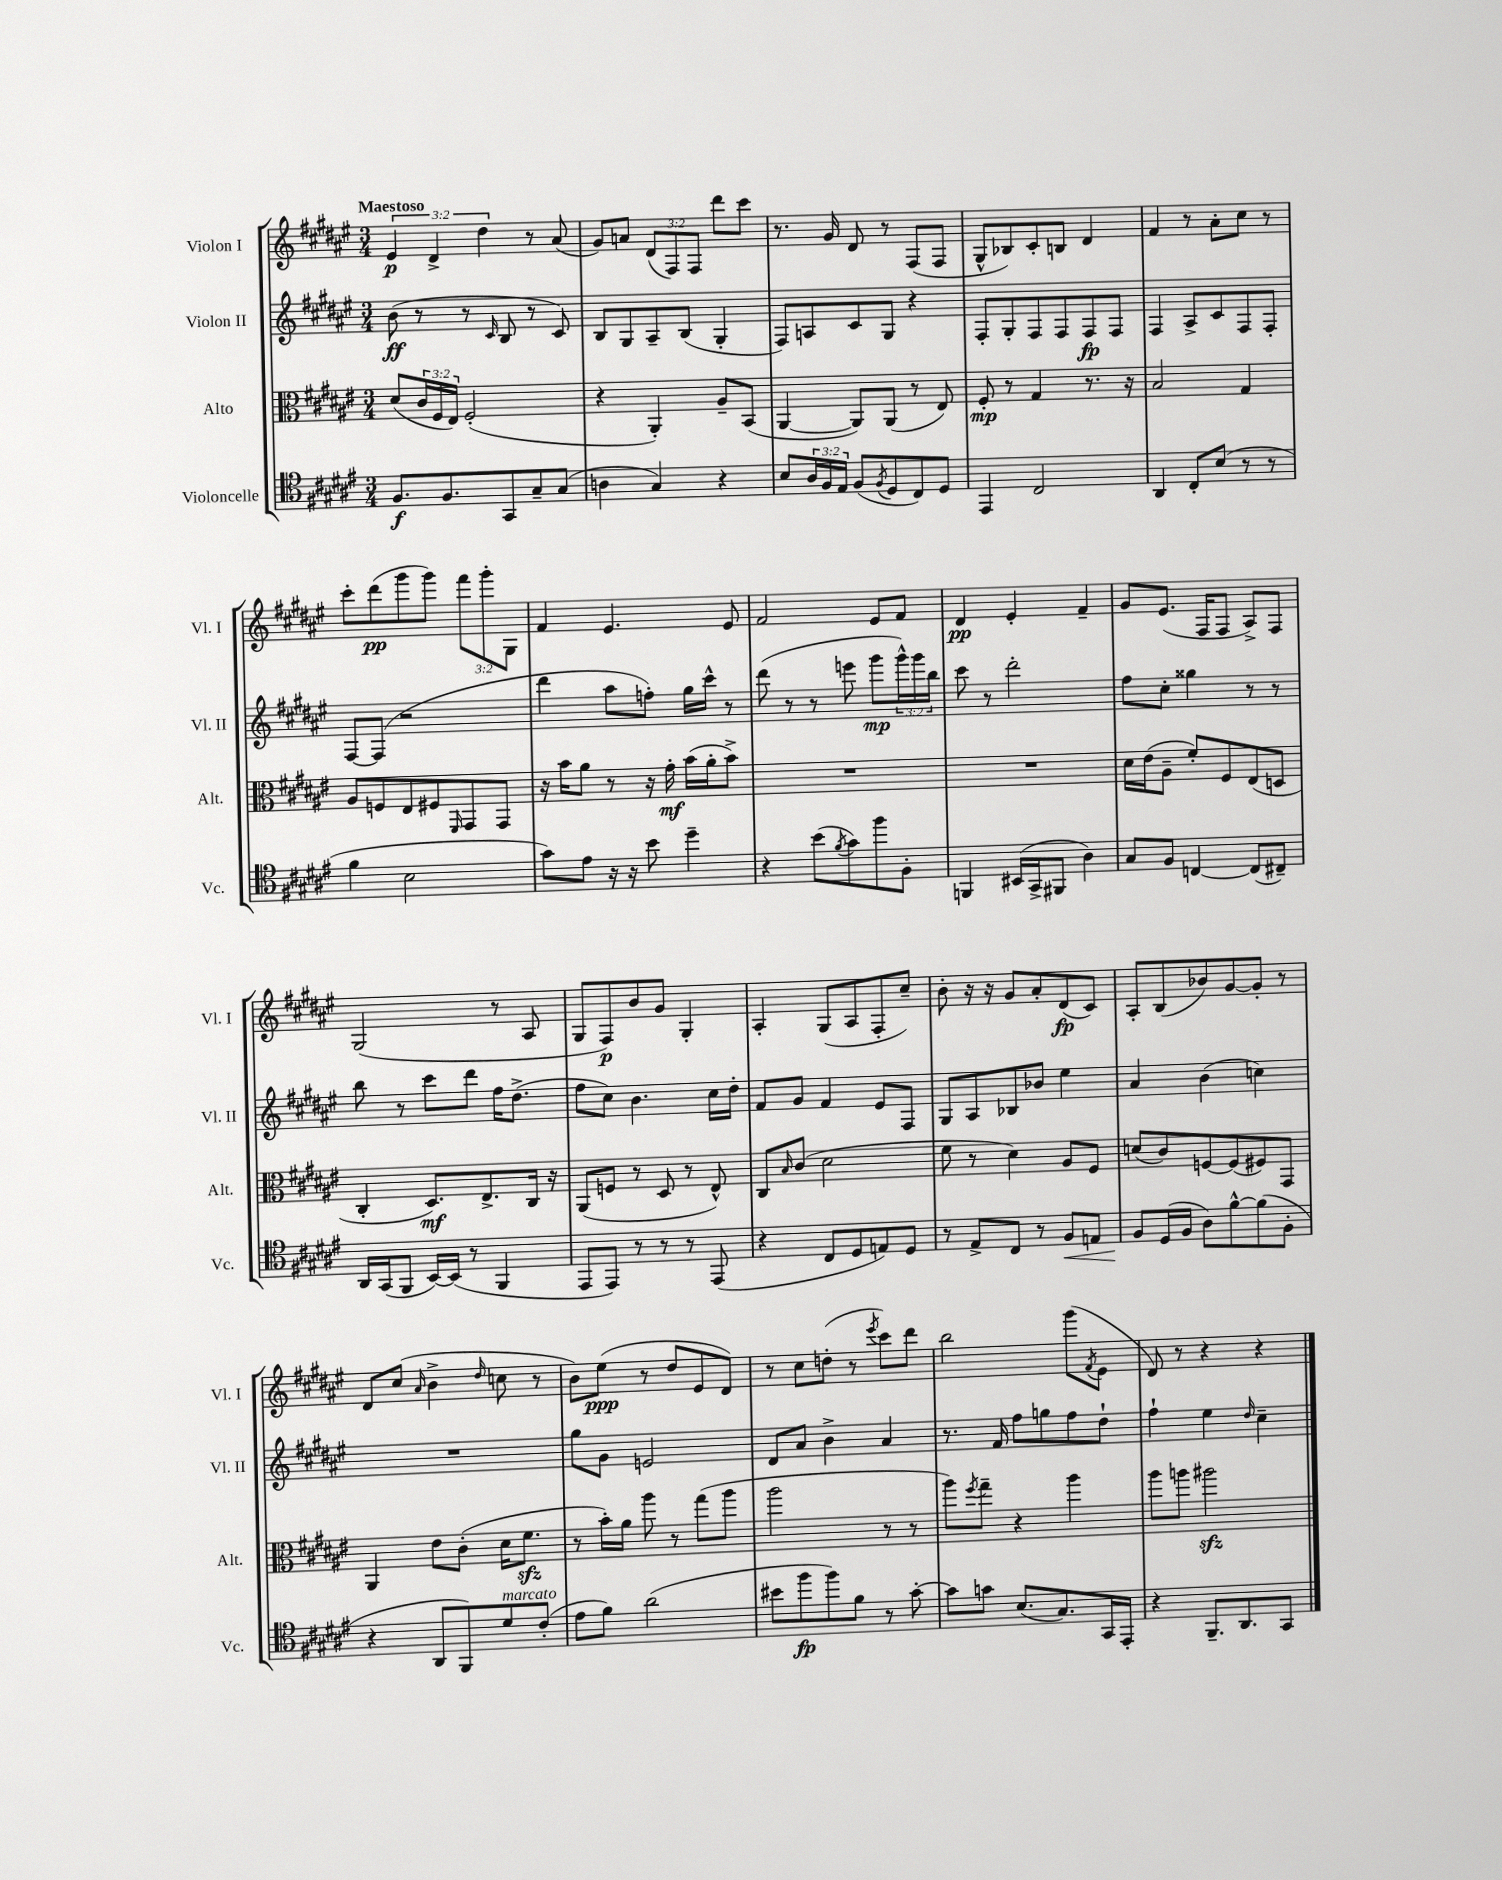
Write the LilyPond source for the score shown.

<<
\new StaffGroup <<
\new Staff = "s0" \with { instrumentName = "Violon I" shortInstrumentName = "Vl. I" } {
    \clef treble \key fis \major \numericTimeSignature \time 3/4 \override Staff.TupletNumber.text = #tuplet-number::calc-fraction-text \tempo "Maestoso"
    \tuplet 3/2 { eis'4\p dis'4-> dis''4 } r8 ais'8( |
    gis'8) a'8 \tuplet 3/2 { dis'8( fis8) fis8 } dis'''8 cis'''8 |
    r8. gis'16 dis'8 r8 fis8( fis8 |
    gis8-^ bes8) cis'8-. b8 dis'4 |
    fis'4 r8 ais'8-. cis''8 r8 |
    cis'''8-. dis'''8\pp( gis'''8 gis'''8) \tuplet 3/2 { fis'''8 gis'''8-. gis8 } |
    fis'4 eis'4. eis'8 |
    fis'2 eis'8 fis'8 |
    dis'4\pp eis'4-. fis'4-- |
    gis'8 eis'8.( fis16 fis8 ais8->) fis8 |
    gis2( r8 ais8 |
    gis8 fis8\p) b'8 gis'8 gis4-. |
    ais4-. gis8( ais8 fis8-. cis''8--) |
    b'8-. r16 r16 gis'8 ais'8-. dis'8\fp( cis'8) |
    ais8-. b8( bes'8) gis'8~ gis'8-. r8 |
    dis'8 cis''8( \grace { ais'16 } b'4-> \grace { dis''16 } c''8 r8 |
    b'8) eis''8\ppp( r8 dis''8 eis'8 dis'8) |
    r8 cis''8 d''8-.( r8 \acciaccatura { eis'''8 } cis'''8) dis'''8 |
    b''2 gis'''8( \acciaccatura { fis'8 } eis'8 |
    dis'8) r8 r4 r4 \bar "|." |
}
\new Staff = "s1" \with { instrumentName = "Violon II" shortInstrumentName = "Vl. II" } {
    \clef treble \key fis \major \numericTimeSignature \time 3/4 \override Staff.TupletNumber.text = #tuplet-number::calc-fraction-text
    b'8\ff( r8 r8 \grace { cis'16 } b8 r8 cis'8) |
    b8 gis8 ais8-- b8( gis4-. |
    fis8) a8 cis'8 gis8 r4 |
    fis8-. gis8-. fis8 fis8 fis8\fp fis8 |
    fis4 ais8-> cis'8 fis8 fis8-. |
    fis8~ fis8( r2 |
    dis'''4 ais''8 f''8-.) gis''16 cis'''16-^ r8 |
    dis'''8( r8 r8 e'''8 gis'''8\mp \tuplet 3/2 { gis'''16-^) gis'''16 b''16 } |
    cis'''8 r8 dis'''2-. |
    fis''8 cis''8-. gisis''4 r8 r8 |
    b''8 r8 cis'''8 dis'''8 fis''16 dis''8.->( |
    fis''8 cis''8) b'4. cis''16 dis''16-. |
    fis'8 gis'8 fis'4 eis'8 fis8 |
    gis8 ais8 bes8 bes'8 eis''4 |
    ais'4 b'4( c''4) |
    R2. |
    gis''8 gis'8 e'2 |
    dis'8 ais'8 b'4-> ais'4 |
    r8. fis'16 fis''8 g''8 fis''8 dis''8-! |
    fis''4-! eis''4 \grace { dis''16 } cis''4-- \bar "|." |
}
\new Staff = "s2" \with { instrumentName = "Alto" shortInstrumentName = "Alt." } {
    \clef alto \key fis \major \numericTimeSignature \time 3/4 \override Staff.TupletNumber.text = #tuplet-number::calc-fraction-text
    dis'8( \tuplet 3/2 { cis'16 fis16 eis16) } fis2-.( |
    r4 ais,4-.) ais8-- b,8( |
    ais,4~ ais,8) ais,8( r8 eis8) |
    fis8-.\mp r8 gis4 r8. r16 |
    b2 gis4 |
    ais8 f8 eis8 fis8 \grace { fis,16 } gis,8 gis,8 |
    r16 b'16 ais'8 r8 r16 gis'16-.\mf b'16( ais'16-. b'8->) |
    R2. |
    R2. |
    dis'16 eis'16( ais8-- fis'8-.) fis8 eis8( d8 |
    cis4-. dis8.\mf) eis8.-> cis16 r16 |
    ais,8( f8 r8 dis8 r8 eis8-^) |
    cis8 \grace { b16 } cis'8( dis'2 |
    fis'8 r8 dis'4) ais8 fis8 |
    d'8( cis'8) f8~ f8( fis8) gis,8 |
    ais,4 eis'8 cis'8-.( dis'16 fis'8.\sfz |
    r8 b'16-.) ais'16 ais''8 r8 gis''8( ais''8 |
    ais''2 r8 r8 |
    ais''8) \acciaccatura { fis''8 } gis''8-- r4 ais''4 |
    ais''8 a''8 ais''2\sfz \bar "|." |
}
\new Staff = "s3" \with { instrumentName = "Violoncelle" shortInstrumentName = "Vc." } {
    \clef tenor \key fis \major \numericTimeSignature \time 3/4 \override Staff.TupletNumber.text = #tuplet-number::calc-fraction-text
    fis8.\f fis8. gis,8 gis8-- gis8( |
    a4 gis4) r4 |
    b8 \tuplet 3/2 { ais16 fis16 eis16 } fis8( \acciaccatura { fis8 } dis8 cis8) dis8 |
    eis,4 cis2 |
    ais,4 cis8-. b8( r8 r8 |
    fis'4 b2 |
    gis'8) eis'8 r16 r16 b'8 dis''4-- |
    r4 b'8( \acciaccatura { fis'8 } gis'8) fis''8 fis8-. |
    f,4 bis,16( gis,16-> fis,8 ais4) |
    gis8 fis8 c4~ c8( cis8--) |
    ais,16 gis,16( fis,8 b,16~) b,16( r8 fis,4 |
    eis,8 eis,8) r8 r8 r8 eis,8( |
    r4 cis8 dis8 e8) dis8 |
    r8 eis8-> cis8 r8 fis8\< e8 |
    fis8\! dis16( fis16 ais8) fis'8~-^ fis'8( fis8-. |
    r4 ais,8 fis,8) dis'8^\markup { \italic "marcato" } cis'8-.( |
    eis'8 fis'8) ais'2( |
    bis'8 fis''8\fp fis''8) fis'8 r8 gis'8~-. |
    gis'8 g'8 b8.( gis8.) gis,16 eis,16-. |
    r4 fis,8.-- ais,8. gis,8 \bar "|." |
}
>>
>>
\layout { \context { \Score \remove "Bar_number_engraver" } }
